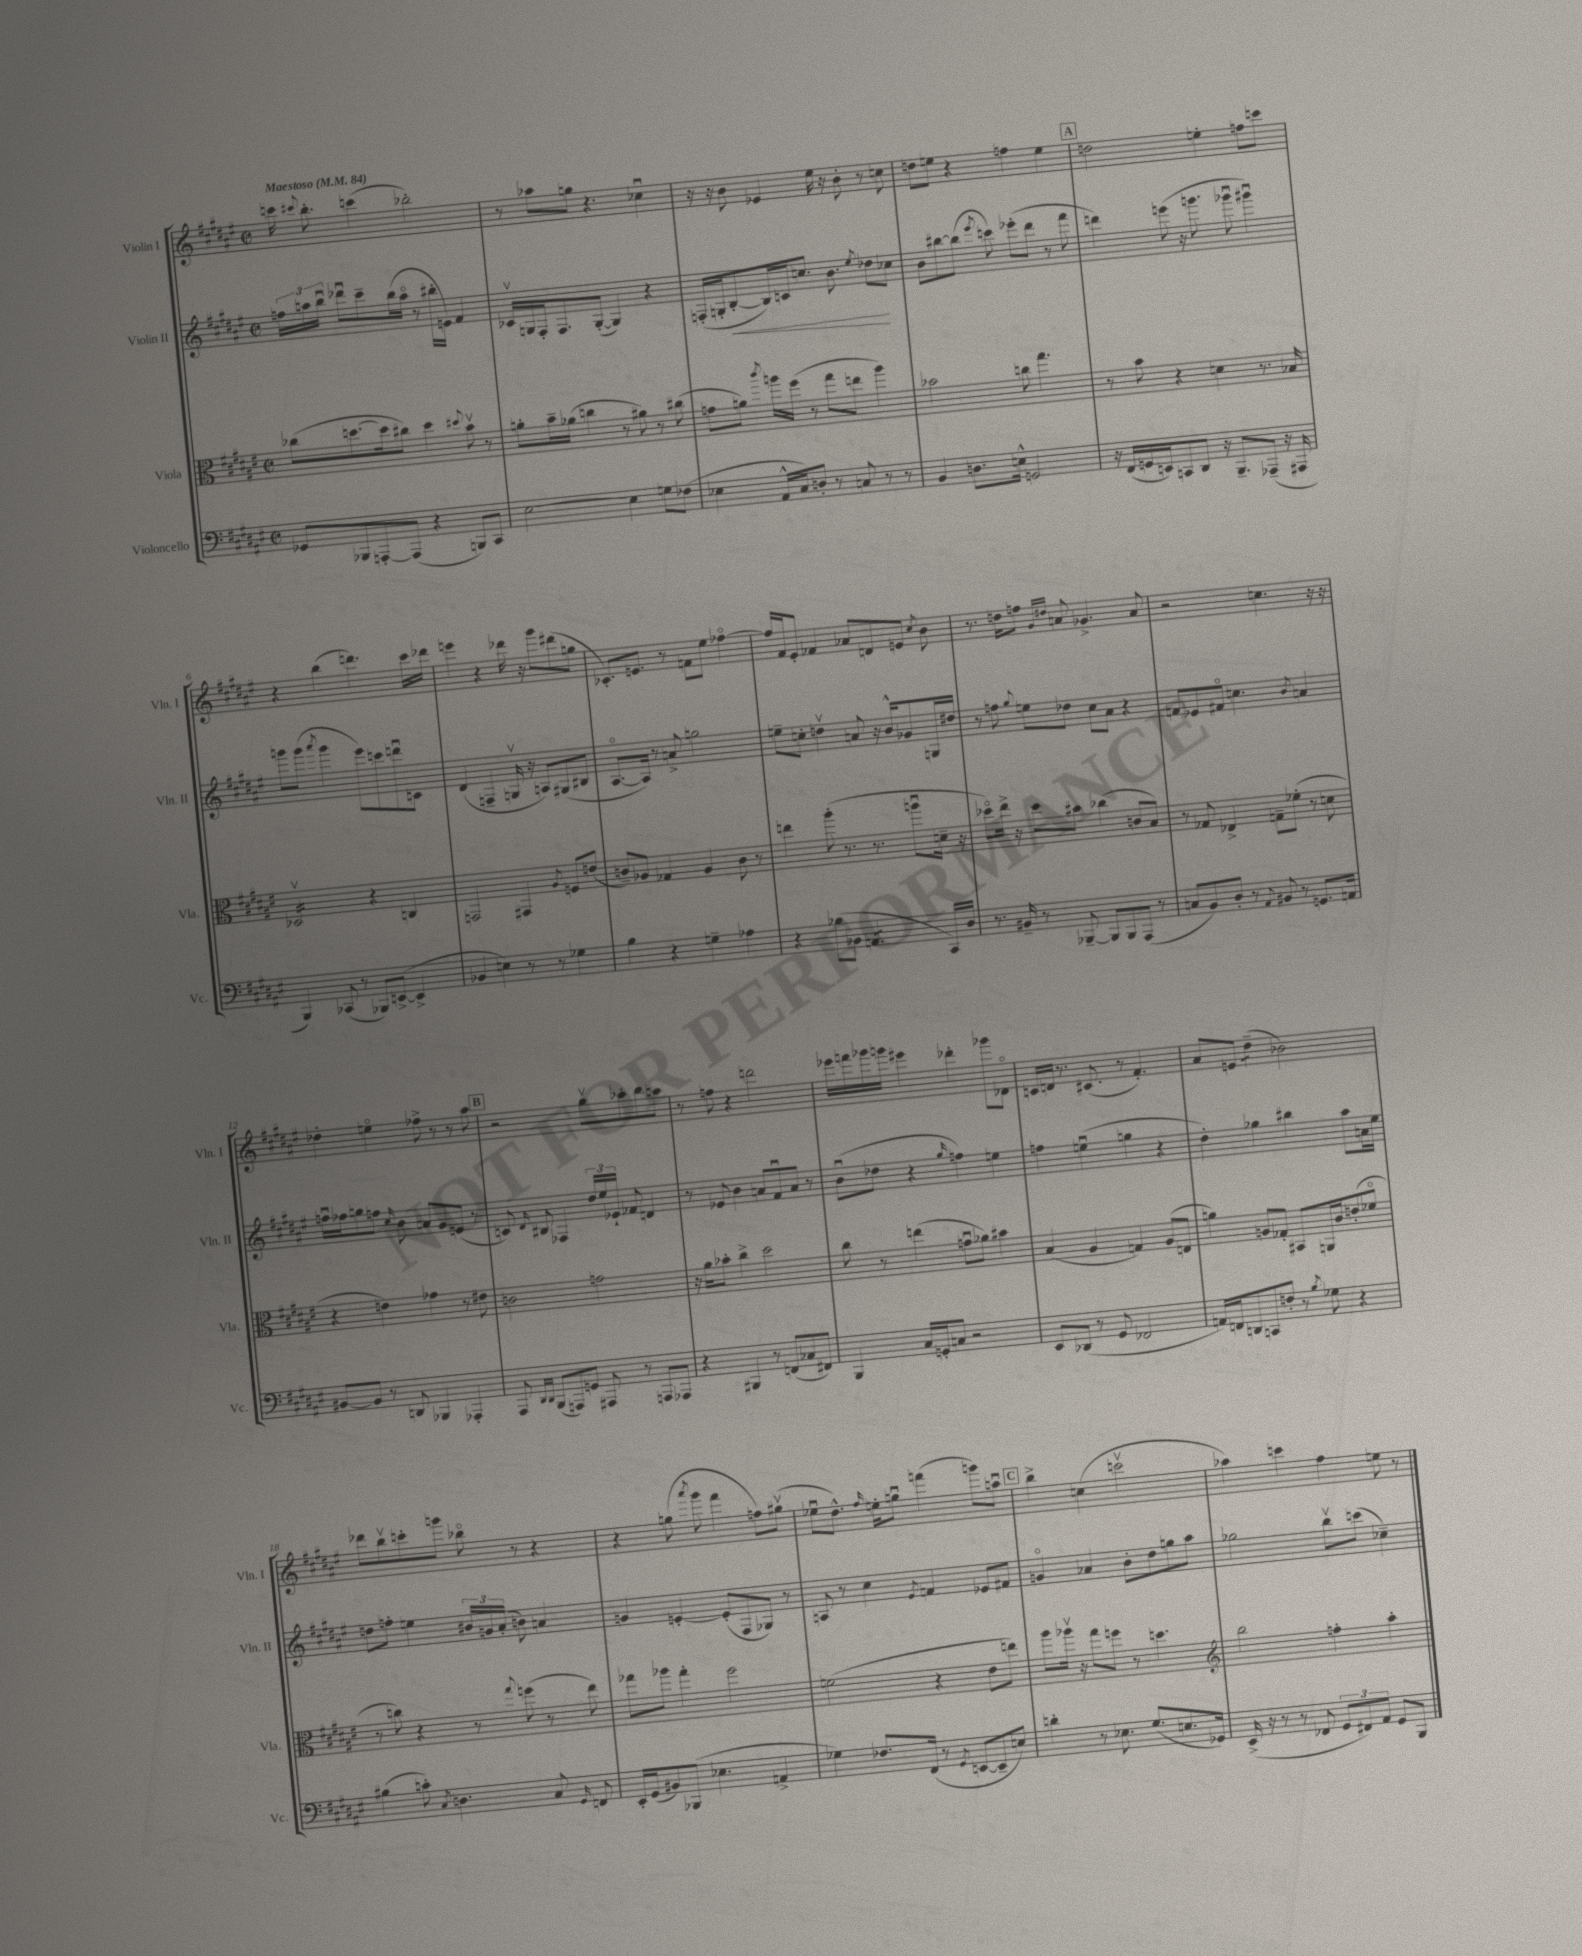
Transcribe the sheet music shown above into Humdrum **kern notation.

**kern	**kern	**kern	**kern
*staff4	*staff3	*staff2	*staff1
*clefF4	*clefC3	*clefG2	*clefG2
*k[f#c#g#d#a#e#]	*k[f#c#g#d#a#e#]	*k[f#c#g#d#a#e#]	*k[f#c#g#d#a#e#]
*M2/2	*M2/2	*M2/2	*M2/2
*met(c|)	*met(c|)	*met(c|)	*met(c|)
*MM84	*MM84	*MM84	*MM84
8GG-	(8cc-	24ff	16ccc
.	.	24aa	.
.	.	.	8qqccc#
.	.	.	8.bb'
.	.	24bbu	.
8BBB-	[8.dd	8ddd-u	.
[8AAA'	.	8ccc#~	(4ccc
.	16dd]	.	.
(8AAA]	8cc#)	(16bb	.
.	.	16aao	.
4r	4dd	8r	2bb-')
.	.	16bb#'	.
.	.	16e)	.
.	8qqdd#	.	.
8BBB)	8bv	4f#	.
8CC#	8r	.	.
=	=	=	=
[2E#	8a'	16c-v	8r
.	.	16G	.
.	16b~	16F#'	8aa-
.	(16a-	8.F#	.
.	4cc	.	8gg
.	.	([8G'	4.r
4E#]	8r	4G])	.
.	8a#)	.	.
8G	8r	4r	4cc-u
(8F-	(8cc#	.	.
=	=	=	=
4E-	8g	(16F'	16r
.	.	16G'	16r
.	8a)	[8B'	8b
.	8qccc#	.	.
16AA#^^	16aa	16B])	4e-
16C#)	(16ff#	16c	.
8D'	8r	8.cc	.
8r	8gg#	.	16ee#
.	.	8.b	16r
8C	8ee	.	8b'
.	.	8qee#	.
8r	4aa)	8dd-	8r
8r	.	8cc-	8cc
=	=	=	=
4BB	2b-	8b	8dd
.	.	[8bb#	8ee
8.D	.	(8bb#]	4r
.	.	8qeee#	.
.	.	8ccc)	.
16E^^	.	.	.
2GG	8cc	(8eee-'	4ff
.	4.gg#	8ddd#	.
.	.	8r	4ee
.	.	8fff#	.
=	=	=	=
16r	8r	4ddd)	2dd
(16FF#	.	.	.
16GG	8b	.	.
16EE)	.	.	.
8CC	4r	(8eee	.
8DD#	.	16r	.
.	.	8.ggg	.
16r	4d	.	4ee'
8.BBB~	.	.	.
.	.	8ggg-u	.
(8AAA-~	8.r	4ggg#u)	8ff
16r	.	.	8ccc
16AAA#	16B-	.	.
=	=	=	=
4BBB)	2D-v	8ggg	4r
.	.	(8ggg	.
.	.	8qaaa#	.
(8CC-	.	4ggg	(4bb
8r	.	.	.
8BBB-)	4r	8eee#)	4.ddd)
([8EE^	.	8ccc	.
4EE^]	4C	8dddu	.
.	.	8c	16ccc#
.	.	.	16ddd-
=	=	=	=
4BB-	2GG	(4d#	4eee
4E)	.	4F~	4r
8r	4GG#	16Gv	16ddd-
.	.	16r	16r
8r	.	8A)	8ggg#
.	8qA#	.	.
4G-	8F	(8G#	(8ddd#
.	(8e	8B#	8gg
=	=	=	=
4B	8c~)	[8.A#o	8.c-')
.	8A-	.	.
.	.	16A#])	8.e
4r	4G-	8r	.
.	.	8a^	8r
4G~	4A-	2gg	8f
.	.	.	8ee#
4A-	8c	.	[4ff-o
.	8r	.	.
=	=	=	=
4r	4ee	8ee~	16ff-]
.	.	.	16f#
.	.	8cc'	8e#'
(8B-	(8aa#'	4ddv	4f-
8BB-	8.r	.	.
4.AA	.	8a	8a-
.	8.r	.	.
.	.	16r	8d
.	.	16b^^	.
.	8aau	8g-	8e
.	.	.	8qcc#
16CC#)	16d~	16G	8b
16D#	16r	16dd#	.
=	=	=	=
8.r	8dd-o)	8r	8.r
.	16ee#^	8ff	.
16BB#~	16r	.	16dd
.	.	8qqgg#	.
8r	8dd-	8ee	8ff
.	.	.	16qqg#
.	.	.	16qqdd#
[8BBB-~	8b#	8dd-	8a
8BBB-]	(4cc-	8cc#	4.g-^
8BBB-	.	8a#	.
(8AAA#	8c	4r	.
8r	8B)	.	8a
=	=	=	=
8C	8r	8f	2r
8BB)	8G-	8e-	.
8D#'	4E-^	8f#o	.
8r	.	4.cc	.
8qqAA#	.	.	.
8BB#	8G~	.	4.cc
8r	(8f-'	.	.
.	.	8qb	.
8.GG	8r	4a	.
.	8d	.	16r
16AA	.	.	16r
=	=	=	=
[8BB#	4r	16ffu	4dd-'
.	.	16ff-	.
8BB#]	.	8gg	.
8r	4e)	8ff	4eeo
.	.	16qqcc#	.
8DD	.	8b	.
4BBB-	4g-	8a	8ff-^
.	.	8g#	8r
4AAA-'	8r	(8e	8r
.	8e#	8r	8aa#
=	=	=	=
8AAA#	2c	8c)	2r
16qqDD#	.	.	.
16qqDD#	.	16qqd#	.
(8BBB	.	8B#	.
8AAA)	.	4F-	.
8GG	.	.	.
8AAA#	2g	24dd#	8gg#v
.	.	24ee#	.
.	.	24e-`	.
8r	.	8f-	8aa-'
8AAA	.	4d	8bb
8AAA-	.	.	8aa
=	=	=	=
4r	16r	8r	8r
.	16a#	.	.
.	8b-'	8e-	8ff
4BBB#	4cc#^	4b	4r
8r	2dd#	8a	2ddd
(8FF	.	8f#u	.
8C-	.	8a	.
8FF#)	.	8r	.
=	=	=	=
4BBB	8cc#	(8bu	16eee-
.	.	.	16fff
.	8r	8dd-	16ggg-
.	.	.	16ggg
16C#	(4ee	4r	4eee#
16GG'	.	.	.
8C	.	.	.
.	.	16qqgg#	.
2r	8gu	4ff)	4ddd-'
.	8a-)	.	.
.	4b#	4ee	8ggg-
.	.	.	8d-o
=	=	=	=
8EE#	(4B	4ff	16c
.	.	.	16d
(8DD-	.	.	8.r
8r	4A#	(4eeu	.
.	.	.	(8.c#
8GG#	.	.	.
2FF-	4G)	4gg	8r
.	.	.	4.f#')
.	(8A#	4r	.
.	8E	.	.
=	=	=	=
16AA)	4a)	4dd#')	8a#
16FF	.	.	.
8DD	.	.	8e
8CC	8A	4gg-	(4dd#~
8F'	8G-'	.	.
8r	8BB#	4bb#	2b-)
8qB	.	.	.
8G-	16AA	.	.
.	16c#	.	.
4r	(8e'	8aa#	.
.	8f-o	16a	.
.	.	16ee#	.
=	=	=	=
(4B#	8r	8dd	8ddd-
.	8cc)	8ff'	8bbv
8c')	4r	4ee	8ccc'
8qC#	.	.	.
4.D	.	.	8ggg
.	8r	24b#	8bb-o
.	.	24g	.
.	.	(24a#'	.
.	8qqgg#	.	.
.	(8ff	8b)	8r
8C#	8r	4a	4r
16qqGG#	.	.	.
8FF	8ee#)	.	.
=	=	=	=
16EE#'	8gg-	4g	4r
(16GG#	.	.	.
8BB#)	8aa-	.	.
(8BBB-	4gg-'	[4e'	(8gg
.	.	.	8qaaa#
4.E-	.	.	8ggg#
.	2ff#	(8e']	4fff#
.	.	8F#	.
4AA^	.	8G-)	8ff)
.	.	8r	(8gg#v
=	=	=	=
4G-)	(2f	8A	8ee-u
.	.	8r	8.dd#^^)
8.F-	.	4cc#	.
.	.	.	16qqff#
.	.	.	16ee'
.	.	.	8ggu
(16FF#	.	.	.
.	.	8qe#	.
8r	4r	4f	(4fff
8qGG#	.	.	.
[8EE	.	.	.
8EE~]	8e#	8e-	8ggg)
8E)	8ee)	8f#	8aau
=	=	=	=
4d'	8aa#	4go	4bb^
.	16aa-v	.	.
.	16r	.	.
8r	8gg#	4a-	(4cc
8.E-	8ff	.	.
.	8r	8b'	2cccv
(8.G#	.	.	.
.	4.dd	8dd#	.
8.E	.	8gg	.
.	.	8aa#	.
16GG-)	.	.	.
=	=	=	=
*	*clefG2	*	*
(16EE#^	2bb	2gg-	4aa-)
16r	.	.	.
8r	.	.	.
8r	.	.	4ccc
8FF-	.	.	.
12GG#	4ff'	8bbv	4ff#
12FF#)	.	.	.
.	.	(8ccc	.
12AA#	.	.	.
8GG#	4aa#'	4cc-~)	8ee
8BBB	.	.	8r
==	==	==	==
*-	*-	*-	*-
